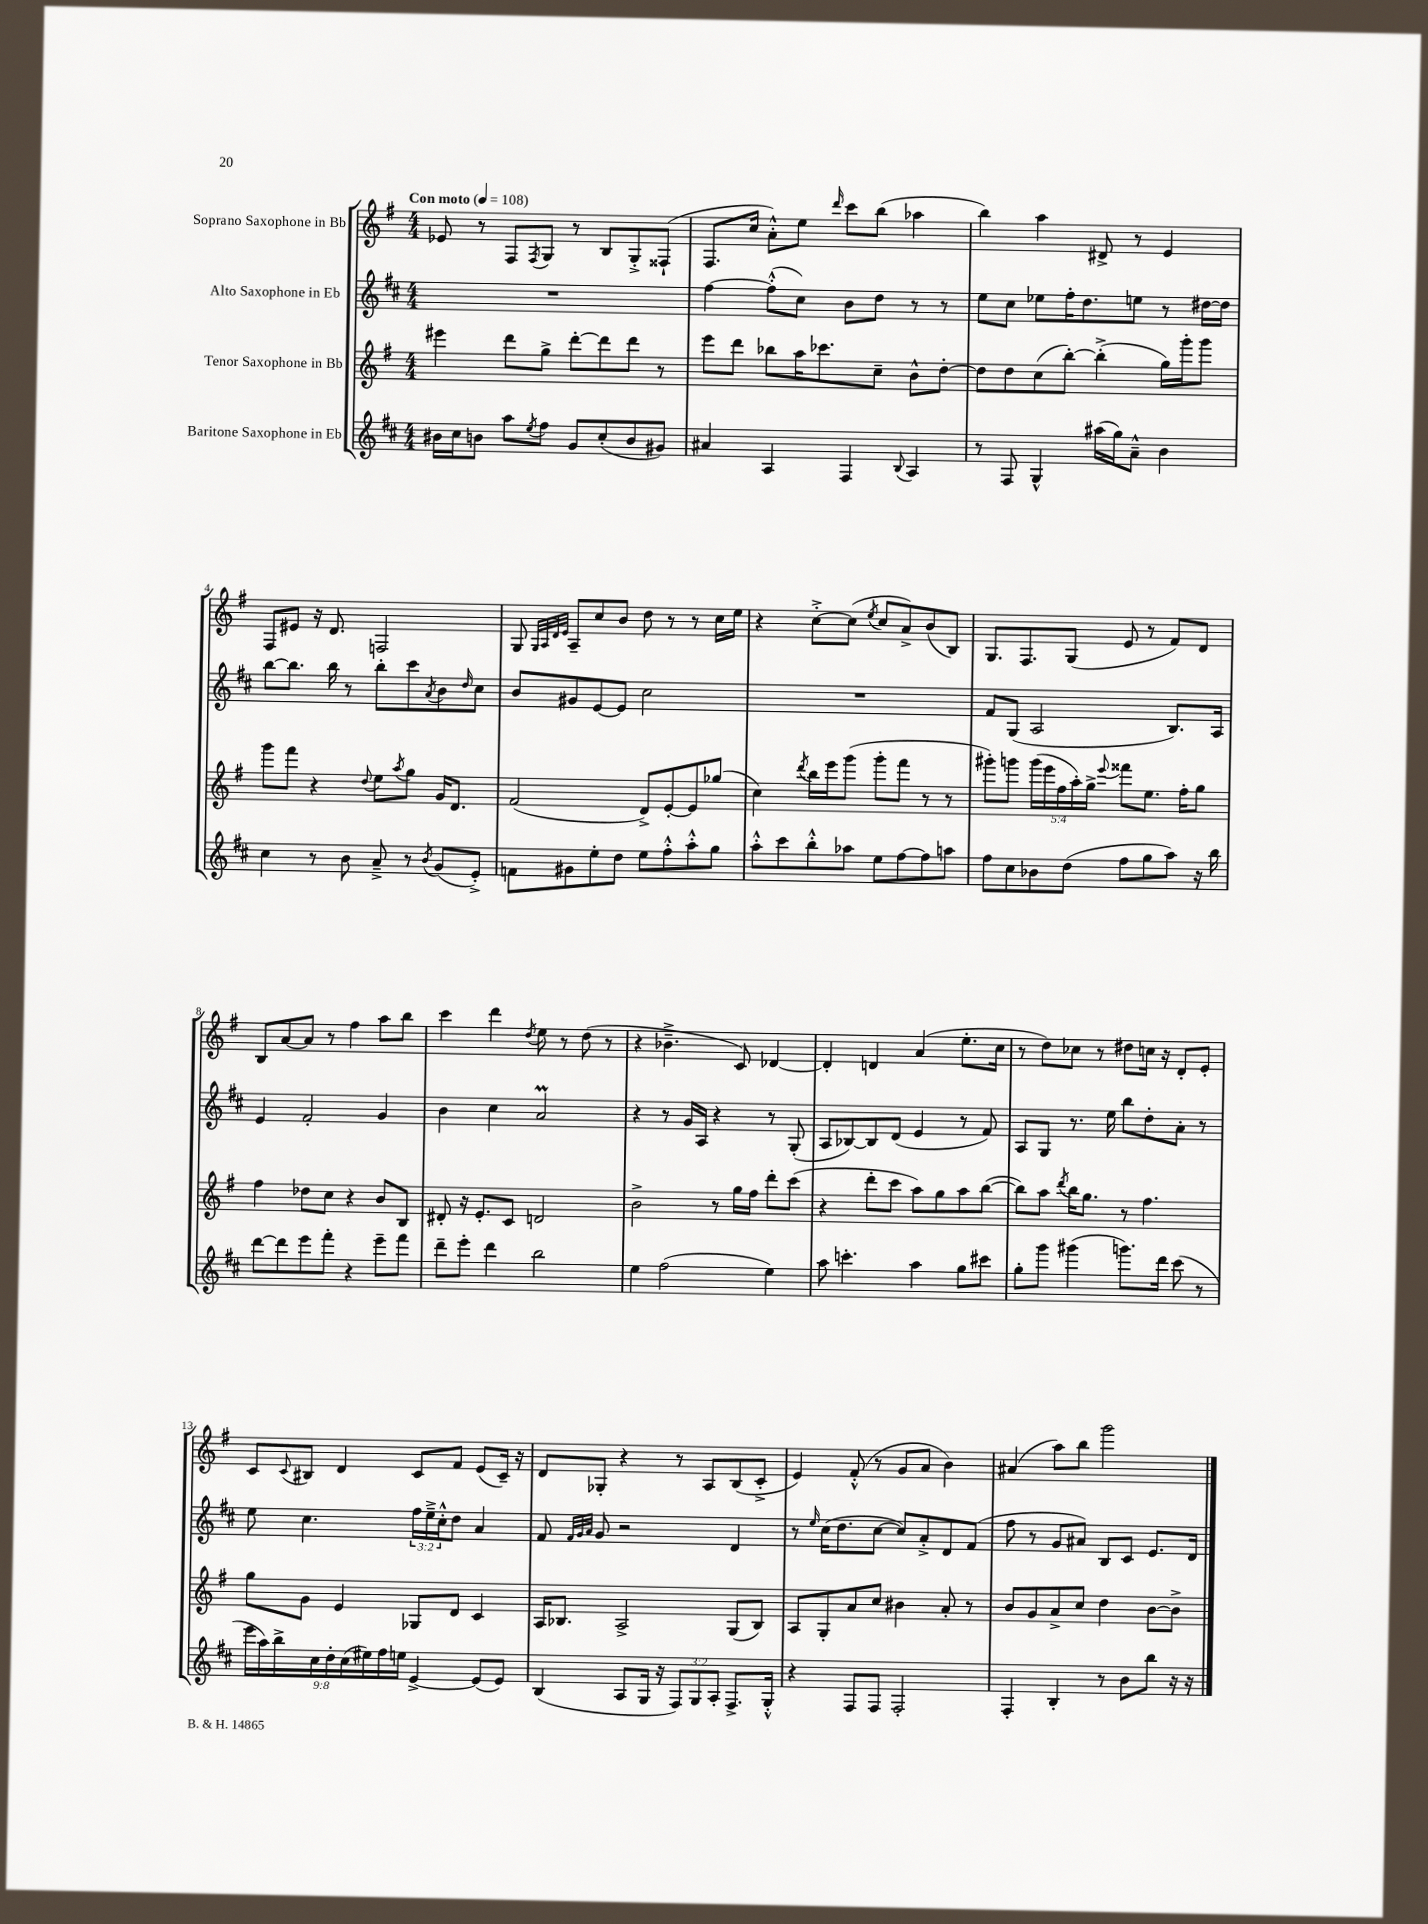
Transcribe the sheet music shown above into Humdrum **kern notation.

**kern	**kern	**kern	**kern
*staff4	*staff3	*staff2	*staff1
*clefG2	*clefG2	*clefG2	*clefG2
*k[f#c#]	*k[f#]	*k[f#c#]	*k[f#]
*M4/4	*M4/4	*M4/4	*M4/4
*MM108	*MM108	*MM108	*MM108
16b#\LL	4eee#\	1r	8e-/
16cc#\J	.	.	.
8b\J	.	.	8r
8aa\L	8ddd\L	.	8F#/L
8qee/	.	.	8qF#/
8ff#\J	8gg^\J	.	8G/J
8g/L	[8ddd'\L	.	8r
(8cc#'/	8ddd\]	.	8B/L
8b/	8ddd\J	.	8G'^/
8g#/J)	8r	.	(8F##`/J
=	=	=	=
4a#/	8eee\L	[4ff#\	8.F#/L
.	8ddd\J	.	.
.	.	.	16cc/Jk
4A/	8bb-\L	(8ff#'^^\]L	8a'^^\L)
.	16aa\K	8cc#\J)	8ee\J
.	8.ccc-\	.	.
.	.	.	16qqddd/
4F#/	.	8b\L	8ccc\L
.	8cc~\J	8dd\J	(8bb\J
8qqB/	.	.	.
4A/	8b^^\L	8r	4aa-\
.	[8dd'\J	8r	.
=	=	=	=
8r	8dd\]L	8ee\L	4bb\)
8F#/	8dd\	8cc#\J	.
4G^^/	(8cc\	8ee-\L	4aa\
.	[8bb'\J)	16ff#'\K	.
.	.	8.dd\	.
(16aa#\LL	(4bb'^\]	.	8d#^/
16gg\J)	.	.	.
8a~^^\J	.	8ee\J	8r
4b\	16gg\LL)	8r	4e/
.	16ggg'\J	.	.
.	8ggg\J	[16dd#\LL	.
.	.	16dd#\]JJ	.
=	=	=	=
4cc#\	8ggg\L	[8bb\L	8F#/L
.	8fff#\J	8.bb\]J	8e#/J
8r	4r	.	16r
.	.	16bb\	8.d/
8b\	.	8r	.
.	8qqdd/	.	.
8a~^/	8ee\L	8bb'\L	2F/
.	8qaa/	.	.
8r	8gg\J	8ccc#\	.
8qb/	.	8qa/	.
(8g/L	16g/LK	8b\	.
.	8.d/J	.	.
.	.	16qqdd/	.
8e'^/J)	.	8cc#\J	.
=	=	=	=
8f\L	(2f#/	8b/L	8G/
.	.	.	32qqG/LLL
.	.	.	32qqA/
.	.	.	32qqd/
.	.	.	32qqe/JJJ
8g#\	.	8g#/	8A~/L
8ee'\	.	[8e/	8cc/
8dd\J	.	8e/]J	8b/J
8ee\L	8d^/L)	2cc#\	8dd\
8ff#'^^\	[8e'/	.	8r
8aa'^^\	8e/]	.	8r
8gg\J	(8gg-/J	.	16cc\LL
.	.	.	16ee\JJ
=	=	=	=
8aa'^^\L	4cc\)	1r	4r
8ccc#\	.	.	.
.	8qddd/	.	.
8bb'^^\	16bb\LL	.	[8cc'^\L
.	16eee\J	.	.
8aa-\J	(8ggg\J	.	(8cc\]J
.	.	.	8qee/
8ee\L	8ggg'\L	.	8cc/L
[8ff#\	8fff#\J	.	8a^/)
8ff#\]	8r	.	(8b/
8aa\J	8r	.	8B/J)
=	=	=	=
8ff#\L	8ggg#'\L)	8f#/L	8.G/L
8cc#\	8ggg\J	(8G/J	.
.	.	.	8.F#/
8b-\	(20ggg\LL	2A/	.
.	20eee\	.	.
.	20ff#\	.	.
(8dd\J	.	.	(8G/J
.	20aa'\)	.	.
.	20gg^\JJ	.	.
.	8qqeee/	.	.
8ff#\L	8fff##\L	.	8e/
8gg\	8.ee\J	.	8r
8aa\J)	.	8.B/L)	8f#/L)
.	16ff#'\LK	.	.
16r	8gg\J	.	8d/J
16bb\	.	16A/Jk	.
=	=	=	=
[8ddd\L	4ff#\	4e/	8B/L
8ddd\]	.	.	[8a/
8eee\	8dd-\L	2f#'/	8a/]J
8fff#'\J	8cc\J	.	8r
4r	4r	.	4ff#\
8eee~\L	8b/L	4g/	8aa\L
8fff#\J	8B/J	.	8bb\J
=	=	=	=
8ddd~\L	8d#'/	4b\	4ccc\
8eee'\J	16r	.	.
.	8.e'/L	.	.
4ddd\	.	4cc#\	4ddd\
.	8c/J	.	.
.	.	.	8qdd/
2bb\	2d/	2a/	8ee\
.	.	.	8r
.	.	.	(8dd\
.	.	.	8r
=	=	=	=
4ee\	2b^\	4r	4r
(2ff#\	.	8r	4.b-~^\
.	.	16g/LL	.
.	.	16A/JJ	.
.	8r	4r	.
.	16gg\LL	.	8c/)
.	16ff#\JJ	.	.
4ee\)	8ddd'\L	8r	[4d-/
.	(8ccc\J	(8G'/	.
=	=	=	=
8aa\	4r	8A/L	4d-'/]
4.ccc'\	.	[8B-/)	.
.	8ddd'\L	8B-/]	4d/
.	8ccc\J	(8d/J	.
4aa\	8aa\L)	4e/	(4a/
.	8gg\	.	.
8gg\L	8aa\	8r	8.ee'\L
8ccc#\J	([8bb\J	8f#/)	.
.	.	.	16cc\Jk
=	=	=	=
8gg'\L	8bb\]L)	8A/L	8r
8ggg\J	8aa\J	8G/J	8dd\L)
.	8qddd/	.	.
(4ggg#\	16bb\LK	8.r	8cc-\J
.	8.gg\J	.	.
.	.	.	8r
.	.	16ee\	.
8.ggg\L)	8r	8bb\L	8dd#\L
.	4.ff#\	8dd'\	16cc\Jk
16ddd\Jk	.	.	16r
(8ccc#\	.	8a'\J	8d'/L
8r	.	8r	8e'/J
=	=	=	=
18eee\LL	8gg\L	8ee\	8c/L
18aa\)	.	.	.
18bb^\	.	.	.
.	.	.	8qqc/
.	8g\J	4.cc#\	8B#/J
18cc#\	.	.	.
18dd'\	.	.	.
.	4e/	.	4d/
(18cc#\	.	.	.
18ee#\)	.	.	.
18ff#\	.	.	.
18ee\JJ	.	.	.
[4e^/	8G-/L	24ff#\LL	8c/L
.	.	24ee~^\	.
.	.	24cc#'^^\J	.
.	8d/J	8dd\J	8f#/J
(8e/]L	4c/	4a/	(8e/L
8e/J)	.	.	16c~/Jk)
.	.	.	16r
=	=	=	=
(4B/	16A/LK	8f#/	8d/L
.	8.B-/J	.	.
.	.	32qqf#/LLL	.
.	.	32qqg/	.
.	.	32qqa/JJJ	.
.	.	8g/	8G-'/J
8A/L	2A^/	2r	4r
16G/Jk	.	.	.
16r	.	.	.
12F#/L)	.	.	8r
12G/	.	.	.
.	.	.	8A/L
12A'/J	.	.	.
8.F#^/L	(8G/L	4d/	(8B/
.	8B-/J)	.	8c'^/J
16G'^^/Jk	.	.	.
=	=	=	=
4r	8A/L	8r	4e/)
.	.	16qqee/	.
.	8G'/	(16cc#\LK	.
.	.	8.dd\	.
8F#/L	8a/	.	(8f#'^^/
8F#/J	8cc/J	[8cc#\J	8r
2F#'/	4b#\	8cc#/]L)	8g/L
.	.	8a'^/	8a/J
.	8a'/	8d/	4b\)
.	8r	(8f#/J	.
=	=	=	=
4F#'/	8b/L	8ff#\	(4a#/
.	8g/	8r	.
4B'/	8a^/	8g/L	8aa\L)
.	8cc/J	8a#/J)	8bb\J
8r	4dd\	8B/L	2ggg\
8b\L	.	8c#/J	.
8bb\J	[8b\L	8.e/L	.
16r	8b^\]J	.	.
16r	.	16d/Jk	.
==	==	==	==
*-	*-	*-	*-
